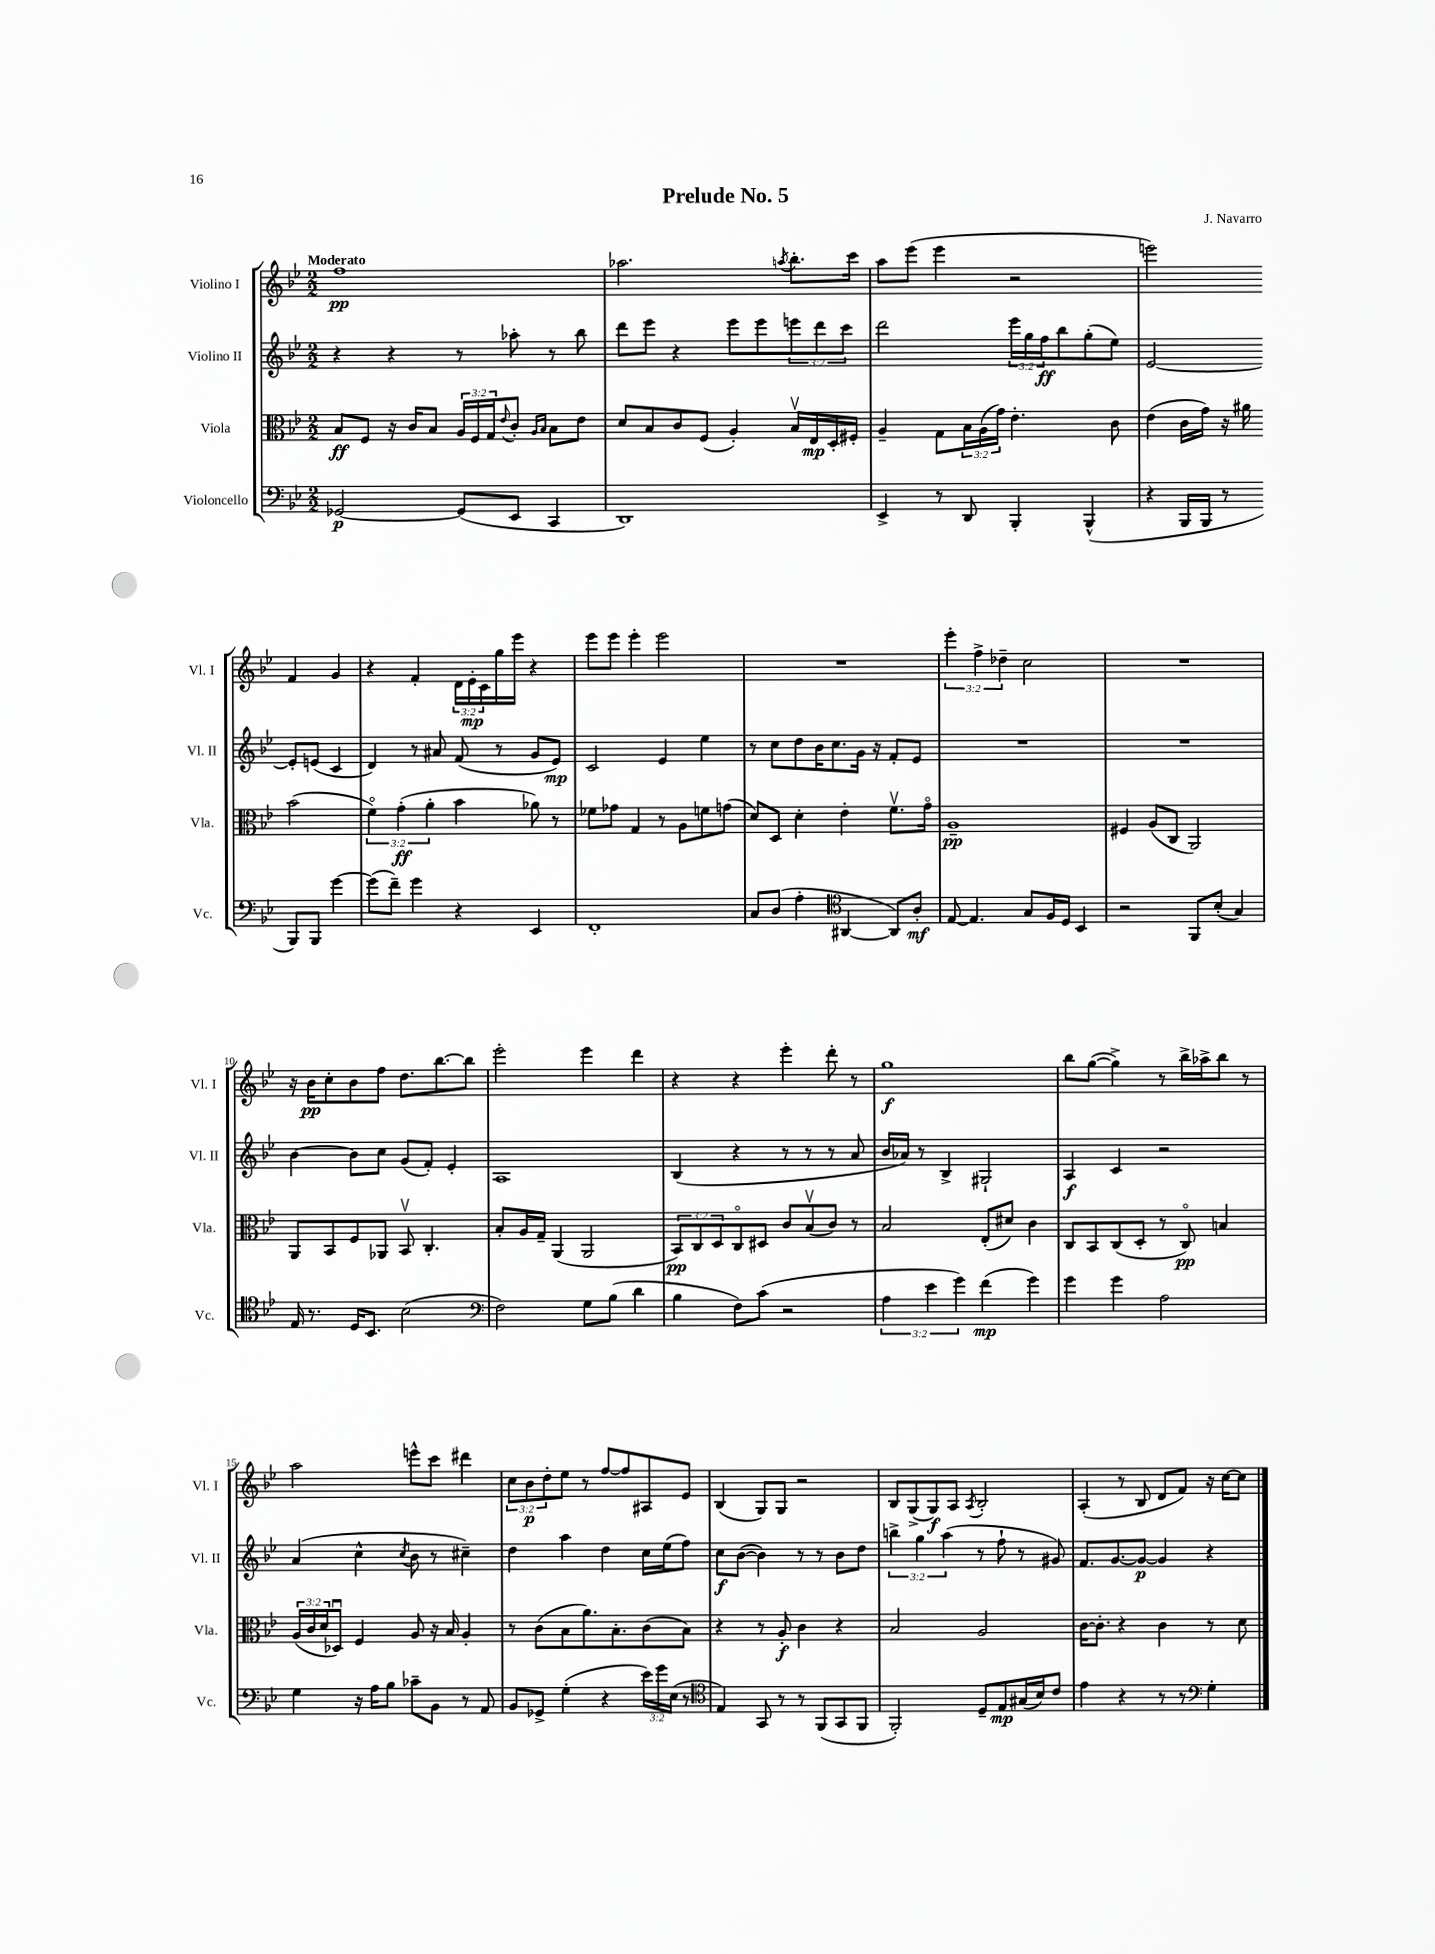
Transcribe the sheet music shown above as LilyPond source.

\header { title = "Prelude No. 5" composer = "J. Navarro" }
<<
\new StaffGroup <<
\new Staff = "s0" \with { instrumentName = "Violino I" shortInstrumentName = "Vl. I" } {
    \clef treble \key bes \major \numericTimeSignature \time 2/2 \override Staff.TupletNumber.text = #tuplet-number::calc-fraction-text \tempo "Moderato"
    f''1\pp |
    aes''2. \acciaccatura { a''8 } bes''8.-. c'''16 |
    a''8 ees'''8( ees'''4 r2 |
    e'''2) f'4 g'4 |
    r4 f'4-. \tuplet 3/2 { d'16 ees'16-.\mp c'16 } g''16 ees'''16 r4 |
    ees'''8 ees'''8 ees'''4-. ees'''2 |
    R1 |
    \tuplet 3/2 { ees'''4-. f''4-> des''4-- } c''2 |
    R1 |
    r16 bes'16\pp c''8-. bes'8 f''8 d''8. bes''8.~ bes''8 |
    ees'''2-. ees'''4 d'''4 |
    r4 r4 ees'''4-. d'''8-. r8 |
    g''1\f |
    bes''8 g''8~( g''4->) r8 bes''16-> aes''16-> bes''8 r8 |
    a''2 e'''8-^ c'''8 dis'''4 |
    \tuplet 3/2 { c''8 bes'8\p d''8-. } ees''8 r8 f''8~ f''8 ais8 ees'8 |
    bes4( g8) g8 r2 |
    bes8 g8->( g8\f) a8 \acciaccatura { a8 } bes2-. |
    a4-.( r8 bes8 d'8 f'8) r16 c''16~ c''8 \bar "|." |
}
\new Staff = "s1" \with { instrumentName = "Violino II" shortInstrumentName = "Vl. II" } {
    \clef treble \key bes \major \numericTimeSignature \time 2/2 \override Staff.TupletNumber.text = #tuplet-number::calc-fraction-text
    r4 r4 r8 aes''8-. r8 bes''8 |
    d'''8 ees'''8 r4 ees'''8 ees'''8 \tuplet 3/2 { e'''8 d'''8 c'''8 } |
    d'''2 \tuplet 3/2 { ees'''16 g''16 f''16\ff } bes''8 g''8-.( ees''8) |
    ees'2~ ees'8-. e'8( c'4 |
    d'4) r8 ais'8 f'8( r8 g'8 ees'8\mp) |
    c'2 ees'4 ees''4 |
    r8 c''8 d''8 bes'16 c''8. g'16 r16 f'8-. ees'8 |
    R1 |
    R1 |
    bes'4~ bes'8 c''8 g'8( f'8-.) ees'4-. |
    a1 |
    bes4( r4 r8 r8 r8 a'8 |
    bes'16 aes'16) r8 bes4-> gis2-! |
    a4\f c'4 r2 |
    a'4( c''4-^ \acciaccatura { c''8 } bes'8 r8 cis''4--) |
    d''4 a''4 d''4 c''16 ees''16( f''8) |
    c''8\f bes'8~( bes'4) r8 r8 bes'8 d''8 |
    \tuplet 3/2 { b''4-> g''4 a''4( } r8 f''8-! r8 gis'8) |
    f'8. g'8.~ g'8~\p g'4 r4 \bar "|." |
}
\new Staff = "s2" \with { instrumentName = "Viola" shortInstrumentName = "Vla." } {
    \clef alto \key bes \major \numericTimeSignature \time 2/2 \override Staff.TupletNumber.text = #tuplet-number::calc-fraction-text
    bes8\ff f8 r16 c'16 bes8 \tuplet 3/2 { a16 f16 g16 } \appoggiatura { ees'8 } c'8-. \grace { a16 bes16 } bes8 ees'8 |
    d'8 bes8 c'8 f8( a4-.) bes16\upbow ees16\mp d16-. fis16-. |
    a4-- g8 \tuplet 3/2 { bes16 a16( g'16) } ees'4.-. c'8 |
    ees'4( c'16 g'16) r16 ais'16 bes'2( |
    \tuplet 3/2 { f'4\flageolet) g'4-.\ff( a'4-. } bes'4 aes'8) r8 |
    fes'8 ges'8 g4 r8 a8 f'8 g'8( |
    d'8) d8 d'4-. ees'4-. f'8.\upbow g'16\flageolet |
    a1--\pp |
    fis4 a8( c8 a,2) |
    a,8 bes,8 f8 aes,8 bes,8\upbow c4.-. |
    bes8-. a16 g16-- a,4( a,2 |
    \tuplet 3/2 { bes,8\pp) c8 d8 } c8\flageolet dis8 c'8 bes8\upbow( c'8) r8 |
    bes2 ees8-.( dis'8) c'4 |
    c8 bes,8 c8( d8-. r8 c8\flageolet\pp) b4 |
    \tuplet 3/2 { a16( c'16 d'16 } des8\downbow) f4 a8 r16 bes16 a4-. |
    r8 c'8( bes8 a'8.) bes8.-. c'8( bes8) |
    r4 r8 a8-.\f c'4 r4 |
    bes2 a2 |
    c'16~ c'8.-. r4 c'4 r8 d'8 \bar "|." |
}
\new Staff = "s3" \with { instrumentName = "Violoncello" shortInstrumentName = "Vc." } {
    \clef bass \key bes \major \numericTimeSignature \time 2/2 \override Staff.TupletNumber.text = #tuplet-number::calc-fraction-text
    ges,2~\p ges,8( ees,8 c,4 |
    d,1) |
    ees,4-> r8 d,8 bes,,4-. bes,,4-^( |
    r4 bes,,16 bes,,16 r8 bes,,8) bes,,8 g'4~ |
    g'8( f'8--) g'4 r4 ees,4 |
    f,1-. |
    c8 d8( a4-. \clef tenor ais,4~ ais,8) a8-.\mf |
    ees8~ ees4. g8 f16 d16 bes,4 |
    r2 f,8 bes8-.( g4) |
    ees16 r8. d16 bes,8. bes2( |
    \clef bass f2) g8 bes8( d'4 |
    bes4 f8) c'8( r2 |
    \tuplet 3/2 { a4 ees'4 g'4) } f'4\mp( g'4) |
    g'4 g'4 a2 |
    g4 r16 a16 bes8 ces'8-- bes,8 r8 a,8 |
    bes,8 ges,8-> g4-.( r4 \tuplet 3/2 { ees'16) g'16 ees16( } r8 |
    \clef tenor ees4) g,8 r8 r8 f,8( g,8 f,8 |
    f,2-.) d8-- ees8\mp gis16( bes16) c'8 |
    ees'4 r4 r8 r8 \clef bass g4-. \bar "|." |
}
>>
>>
